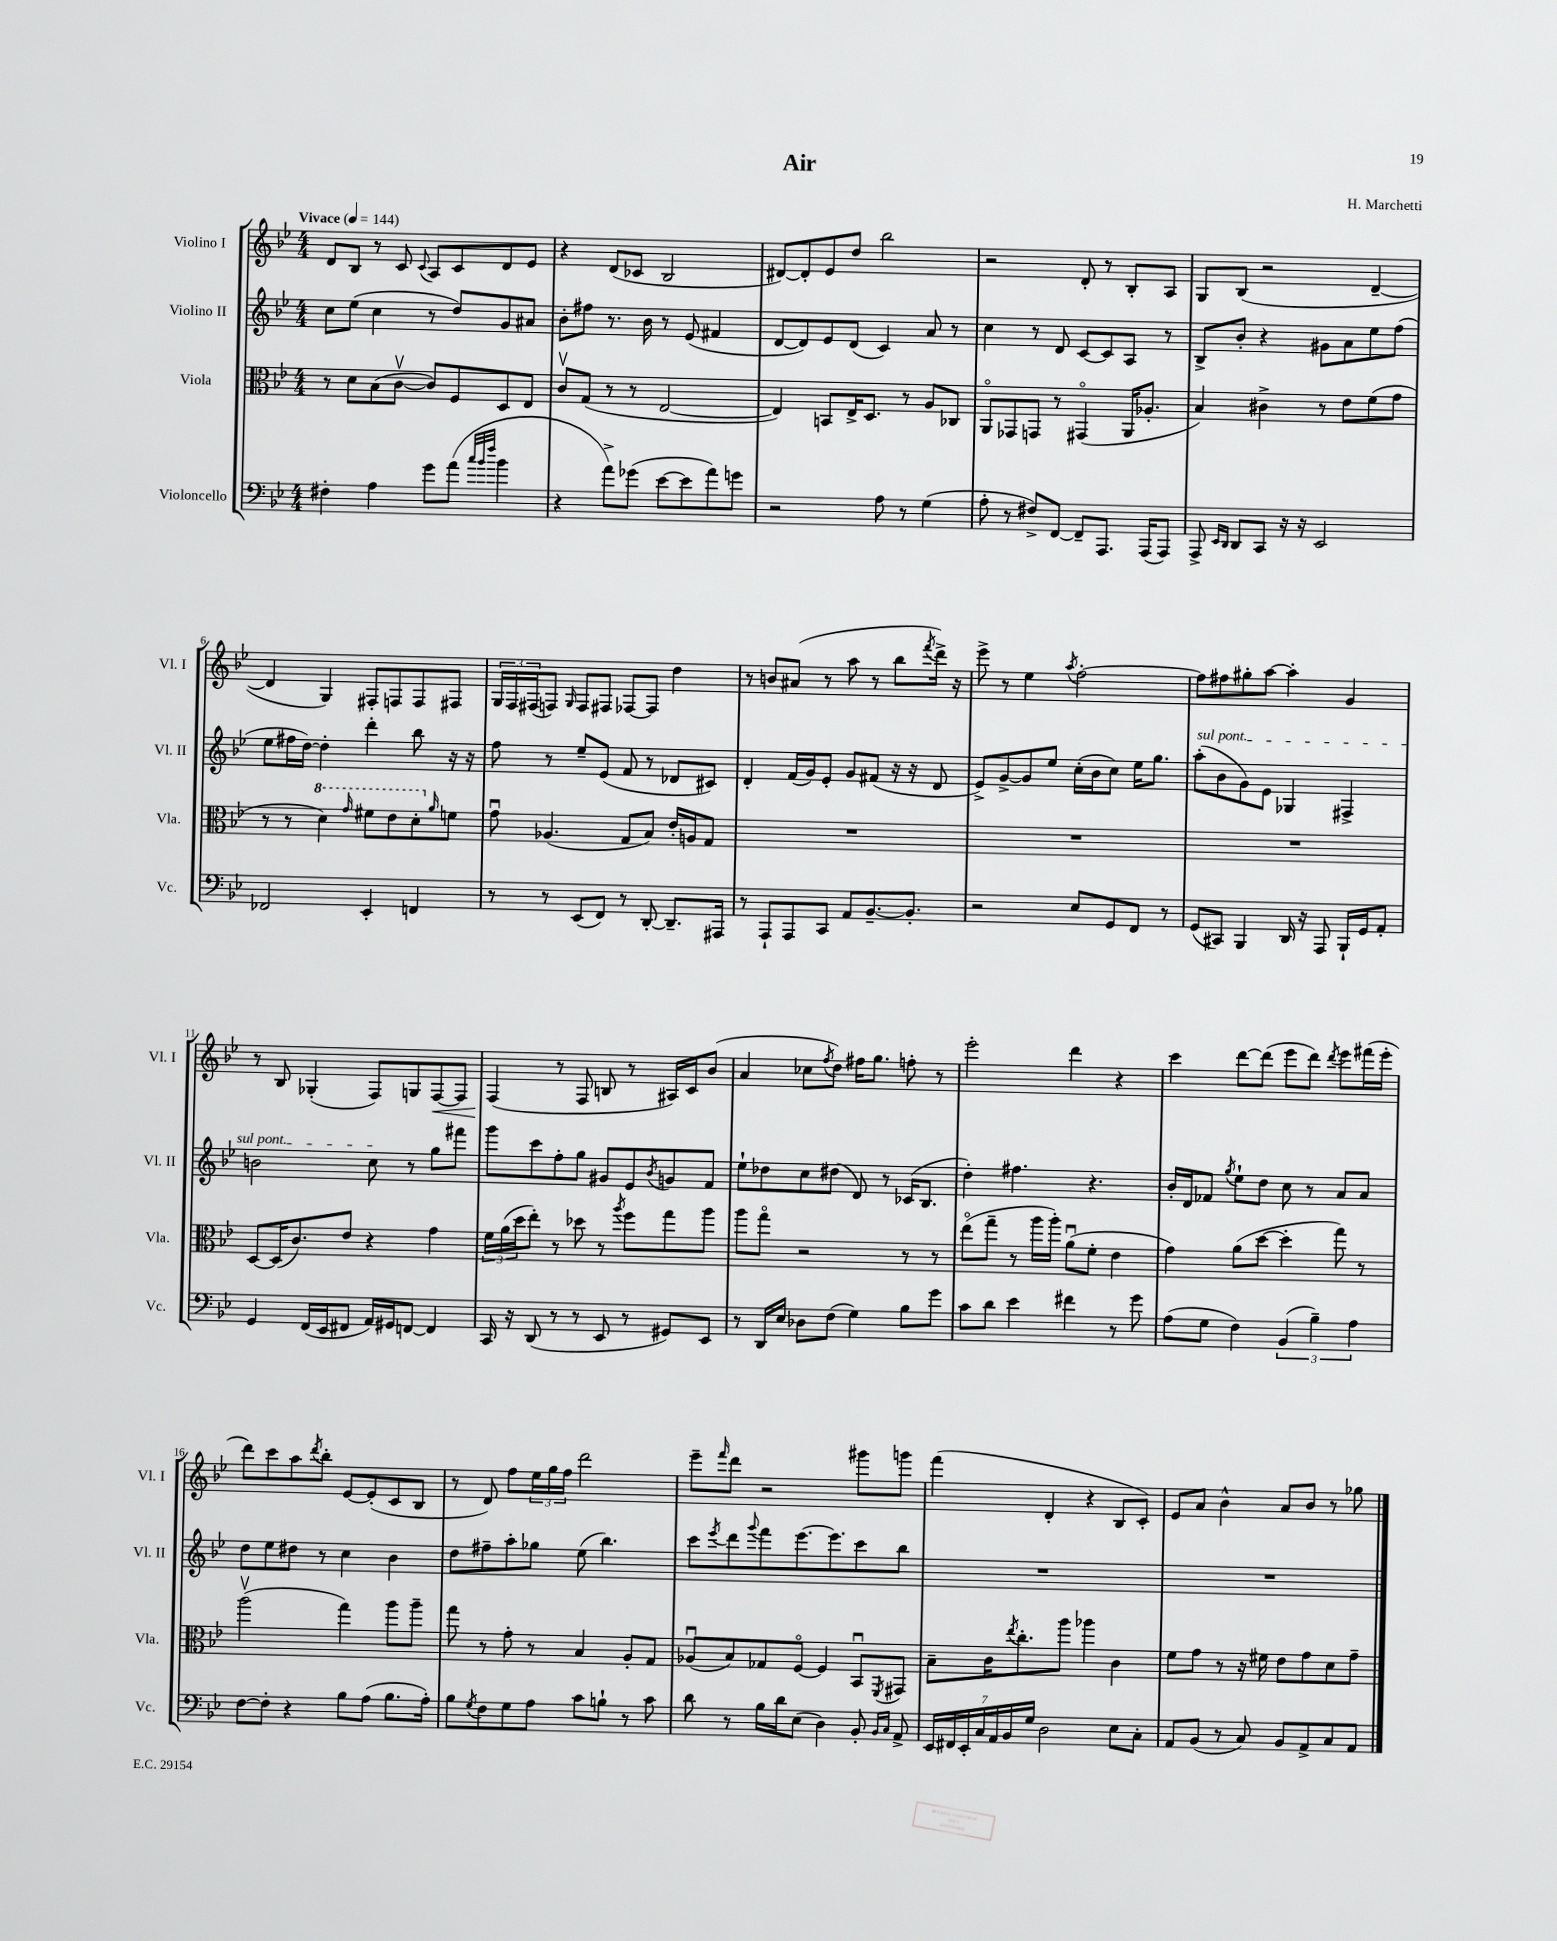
\header { title = "Air" composer = "H. Marchetti" }
<<
\new StaffGroup <<
\new Staff = "s0" \with { instrumentName = "Violino I" shortInstrumentName = "Vl. I" } {
    \clef treble \key bes \major \numericTimeSignature \time 4/4 \tempo "Vivace" 4 = 144
    d'8 bes8 r8 c'8 \appoggiatura { c'8 } a8 c'8 d'8 ees'8 |
    r4 d'8( ces'8 bes2 |
    dis'8~) dis'8-. ees'8 d''8 bes''2 |
    r2 d'8-. r8 bes8-. a8 |
    g8 bes8( r2 d'4~-- |
    d'4 g4) fis8-. f8 f8 fis8 |
    \tuplet 3/2 { g16 f16 fis16( } f8) \grace { g16 } f8 fis8 fes8~ fes8 d''4 |
    r8 b'8 ais'8( r8 a''8 r8 bes''8 \acciaccatura { f'''8 } d'''16->) r16 |
    ees'''8-> r8 ees''4 \acciaccatura { a''8 } f''2~-. |
    f''8 fis''8 gis''8-. a''8~ a''4-. g'4 |
    r8 bes8 ges4-.( f8) g8 f8~\< f8 |
    f4\!( r8 f8 b8 r8 ais16) c'16 bes'8( |
    a'4 ces''8 \acciaccatura { f''8 } d''8) fis''16 g''8. f''8-. r8 |
    ees'''2-. d'''4 r4 |
    c'''4 d'''8~ d'''8( ees'''8 d'''8) \acciaccatura { d'''8 } ees'''8 fis'''16( ees'''16-. |
    d'''8) c'''8 a''8 \acciaccatura { d'''8 } bes''8-. ees'8~ ees'8-.( c'8 bes8 |
    r8 d'8) f''8 \tuplet 3/2 { ees''16 g''16 f''16 } d'''2 |
    ees'''8-- \grace { f'''16 } d'''8 r2 gis'''8 g'''8 |
    f'''4( d'4-. r4 bes8 c'8-.) |
    ees'8 a'8 bes'4-^ a'8 bes'8 r8 ges''8 \bar "|." |
}
\new Staff = "s1" \with { instrumentName = "Violino II" shortInstrumentName = "Vl. II" } {
    \clef treble \key bes \major \numericTimeSignature \time 4/4
    c''8 ees''8( c''4 r8 d''8) g'8 ais'8 |
    bes'8-. fis''8 r8. bes'16 r8 ees'8( fis'4 |
    d'8~ d'8) ees'8 d'8( c'4) a'8 r8 |
    c''4 r8 d'8 c'8~ c'8 a8 r8 |
    bes8-> bes'8-. r4 gis'8 a'8 ees''8 f''8( |
    ees''8 fis''16 d''16~) d''4-. d'''4-. bes''8 r16 r16 |
    f''8 r8 ees''8-- ees'8( f'8 r8 des'8 cis'8) |
    d'4-. f'16( g'16) ees'8-. g'8 fis'8( r16 r16 d'8 |
    ees'8->) g'8~-> g'8 ees''8 c''16-.( bes'16 c''8) ees''16 g''8. |
    \once \override TextSpanner.bound-details.left.text = \markup { \italic "sul pont." } a''8-.\startTextSpan( bes'8 g'8) ees'8 ges4 fis4-> |
    b'2 c''8\stopTextSpan r8 g''8 fis'''8 |
    g'''8 c'''8 f''8-. g''8 gis'8 ees'8 \acciaccatura { bes'8 } g'8 f'8 |
    ees''8-! des''8 c''8 dis''8( d'8) r8 ces'16( bes8. |
    d''4-.) fis''4. r4. |
    bes'16-. d'16 fes'8 \acciaccatura { g''8 } ees''8-! d''8 c''8 r8 a'8 a'8 |
    d''8 ees''8 dis''8 r8 c''4 bes'4 |
    d''8 fis''8-- a''8-. ges''8 ees''8( bes''4.) |
    c'''8 \acciaccatura { ees'''8 } d'''8 \appoggiatura { g'''8 } f'''8 ees'''8.~ ees'''8. c'''8 bes''8 |
    R1 |
    R1 \bar "|." |
}
\new Staff = "s2" \with { instrumentName = "Viola" shortInstrumentName = "Vla." } {
    \clef alto \key bes \major \numericTimeSignature \time 4/4
    r8 d'8 bes8( c'8~\upbow c'8) f8 d8 ees8 |
    c'8\upbow g8( r8 r8 ees2~ |
    ees4) b,8 ees16-> d8. r8 a8 ces8 |
    a,8\flageolet ges,8 g,8 r8 gis,4\flageolet( a,16 aes8.-. |
    bes4) cis'4-> r8 ees'8 f'8( g'8 |
    r8 r8 \ottava #1 d''4) \grace { g''16 } fis''8 ees''8 d''8-. \ottava #0 \grace { a'16 } f'!8 |
    g'8\downbow aes4.( g8 bes8) ees'16-. a16 g8 |
    R1 |
    R1 |
    R1 |
    d8~ d16( c'8.) ees'8 r4 g'4 |
    \tuplet 3/2 { f'16 a'16( d''16 } ees''8-.) r8 des''8 r8 \acciaccatura { a''8 } f''8 g''8 a''8 |
    a''8 g''8\flageolet r2 r8 r8 |
    ees''8\flageolet( g''8-- r8 a''16 a''16-.) a'8\downbow( f'8-. ees'4 |
    g'4) a'8( d''8~ d''4-. g''8) r8 |
    a''2\upbow( g''4) a''8 a''8-- |
    g''8 r8 g'8-. r8 bes4 a8-. g8 |
    aes8\downbow( bes8) ges8 f8~\flageolet f4 bes,8\downbow \acciaccatura { f,8 } gis,8 |
    bes8-- c'16 \acciaccatura { ees''8 } c''8.-. a''8 aes''4 c'4 |
    f'8 g'8 r8 r16 fis'16 ees'8 g'8 d'8 g'8-- \bar "|." |
}
\new Staff = "s3" \with { instrumentName = "Violoncello" shortInstrumentName = "Vc." } {
    \clef bass \key bes \major \numericTimeSignature \time 4/4
    fis4-. a4 g'8 a'8( \grace { c''32 bes'32 f''32 } bes'4 |
    r4 a'8->) ges'8( ees'8~ ees'8 a'8) g'8 |
    r2 a8 r8 g4( |
    a8-. r8 fis8->) f,8~ f,8-- a,,8. a,,16( a,,8) |
    a,,8-> \grace { ees,16 d,16 } d,8 c,8 r16 r16 ees,2 |
    fes,2 ees,4-. f,4 |
    r8 r8 ees,8( f,8) r8 d,8~-. d,8.-- ais,,16 |
    r8 a,,8-! a,,8 c,8 a,8 bes,8.~-- bes,8.-. |
    r2 ees8 g,8 f,8 r8 |
    g,8( cis,8) bes,,4 d,16 r16 a,,8 bes,,16-! g,16 a,8-. |
    g,4 f,16( ees,16 fis,8 a,16) gis,16 f,8~ f,4 |
    c,16 r16 d,8( r8 r8 ees,8 r8 gis,8) ees,8 |
    r8 d,16 ees16 des8 f8( g4) bes8 g'8 |
    c'8 d'8 ees'4 fis'4 r8 g'8 |
    a8( g8 f4) \tuplet 3/2 { bes,4( bes4--) a4 } |
    f8~ f8-. r4 bes8 a8( bes8. a16-.) |
    bes8 \acciaccatura { g8 } f8 g8 a8 c'8 b8-! r8 c'8 |
    d'8 r8 bes16 d'16 ees8( d4) bes,8-. \grace { bes,16 c16 } a,8-> |
    \tuplet 7/4 { ees,16 fis,16 ees,16-. c16 a,16 bes,16 g16 } d2 ees8 c8-. |
    a,8 bes,8( r8 c8) bes,8 a,8-> c8 a,8 \bar "|." |
}
>>
>>
